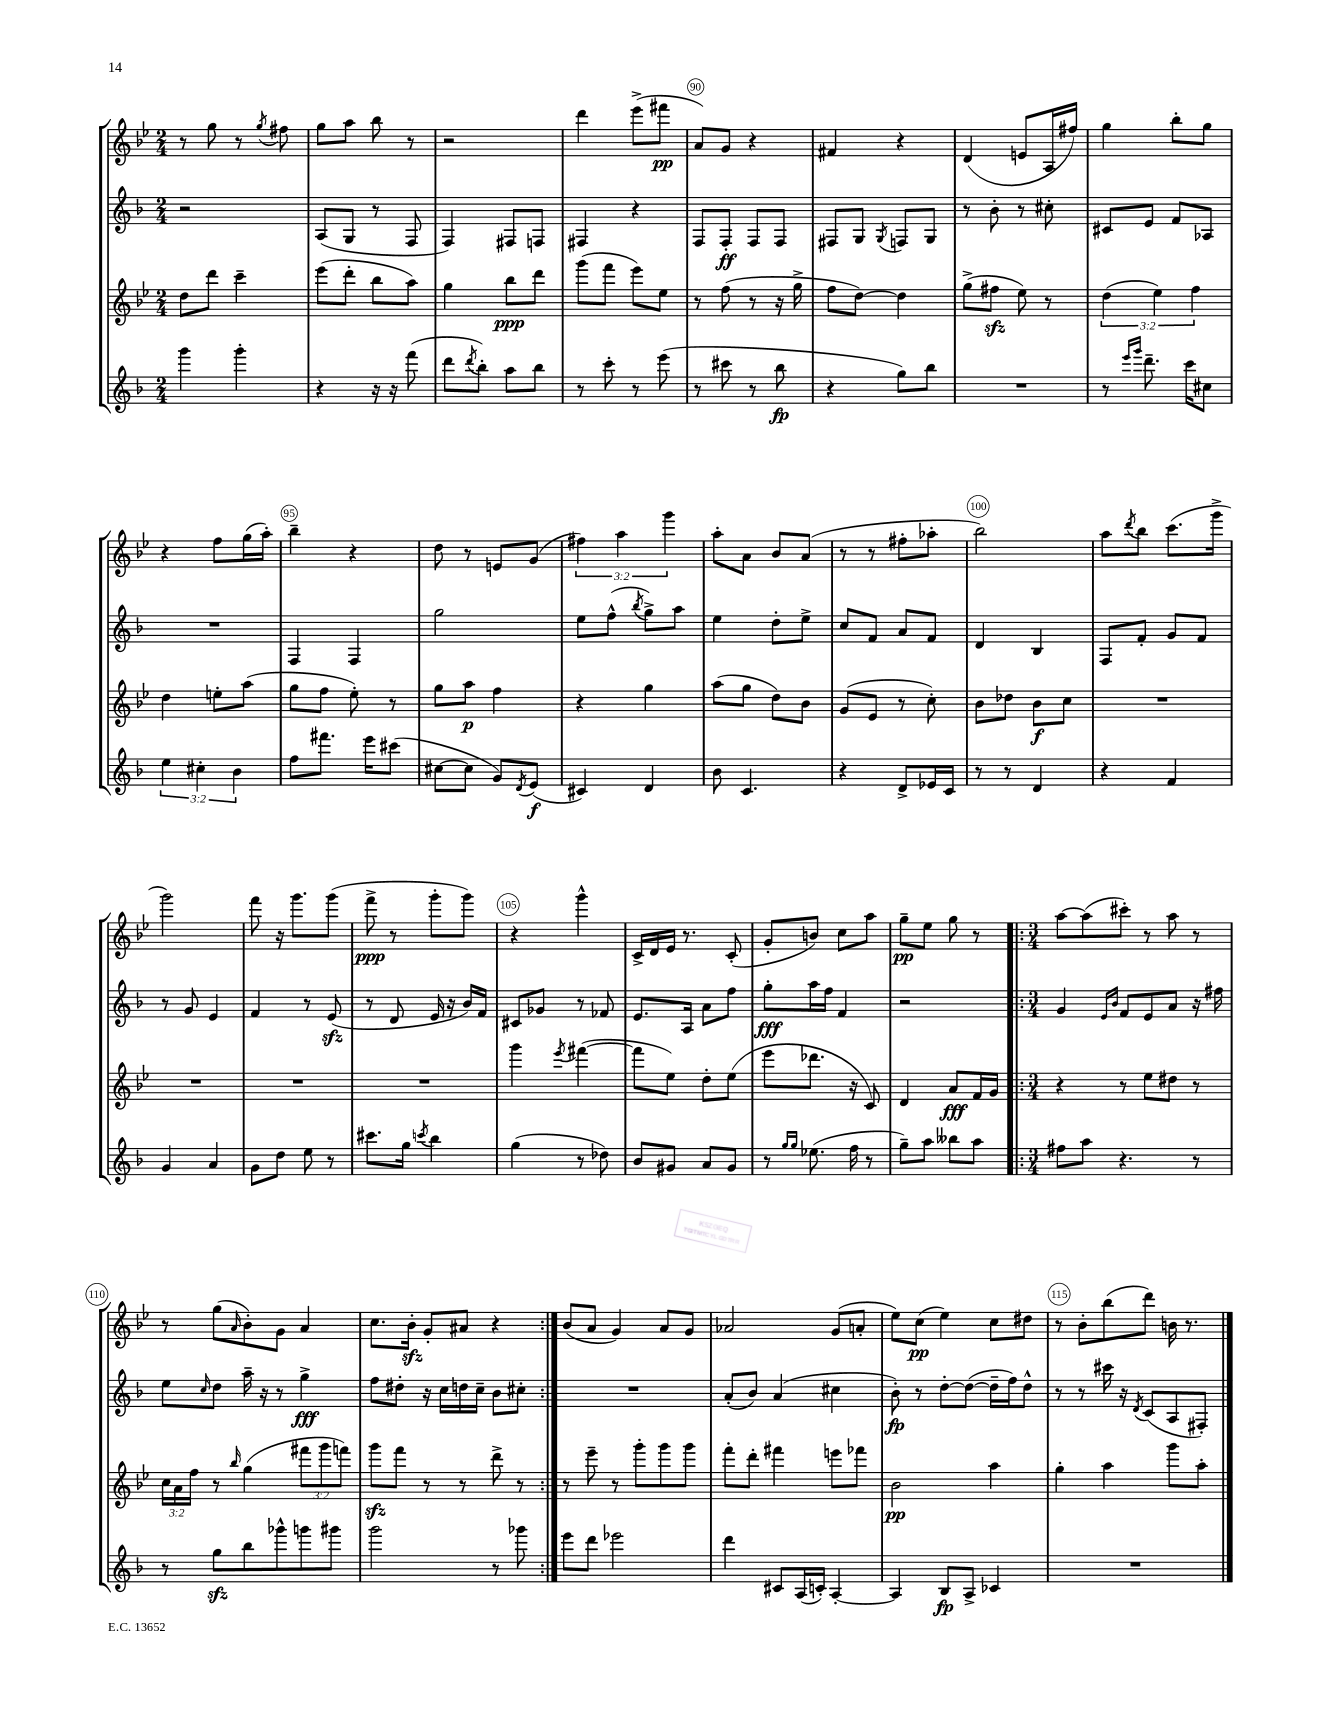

**kern	**dynam	**kern	**dynam	**kern	**dynam	**kern	**dynam
*part4	*part4	*part3	*part3	*part2	*part2	*part1	*part1
*staff4	*staff4	*staff3	*staff3	*staff2	*staff2	*staff1	*staff1
*clefG2	*	*clefG2	*	*clefG2	*	*clefG2	*
*k[b-]	*	*k[b-e-]	*	*k[b-]	*	*k[b-e-]	*
*M2/4	*	*M2/4	*	*M2/4	*	*M2/4	*
=86	=86	=86	=86	=86	=86	=86	=86
4ggg\	.	8dd\L	.	2r	.	8r	.
.	.	8ddd\J	.	.	.	8gg\	.
4ggg'\	.	4ccc~\	.	.	.	8r	.
.	.	.	.	.	.	8qgg/	.
.	.	.	.	.	.	8ff#X\	.
=87	=87	=87	=87	=87	=87	=87	=87
4r	.	(8eee-\L	.	(8A/L	.	8gg\L	.
.	.	8ddd'\J	.	8G/J	.	8aa\J	.
16r	.	8bb-\L	.	8r	.	8bb-\	.
16r	.	.	.	.	.	.	.
(8fff\	.	8aa\J)	.	8F/	.	8r	.
=88	=88	=88	=88	=88	=88	=88	=88
8ddd\L	.	4gg\	.	4F/)	.	2r	.
8qddd/	.	.	.	.	.	.	.
8bb-'\J)	.	.	.	.	.	.	.
8aa\L	.	8bb-\L	ppp	8F#X/L	.	.	.
8bb-\J	.	8ddd\J	.	8Fn/J	.	.	.
=89	=89	=89	=89	=89	=89	=89	=89
8r	.	(8ggg\L	.	4F#X/	.	4ddd\	.
8ccc'\	.	8fff\J	.	.	.	.	.
8r	.	8eee-\L)	.	4r	.	(8eee-^\L	.
(8eee\	.	8ee-\J	.	.	.	8fff#X\J	pp
=90	=90	=90	=90	=90	=90	=90	=90
8r	.	8r	.	8F/L	.	8a/L)	.
8ccc#X\	.	(8ff\	.	8F'/J	ff	8g/J	.
8r	.	8r	.	8F/L	.	4r	.
8bb-\	fp	16r	.	8F/J	.	.	.
.	.	16gg^\	.	.	.	.	.
=91	=91	=91	=91	=91	=91	=91	=91
4r	.	8ff\L	.	8F#X/L	.	4f#X/	.
.	.	[8dd\J)	.	8G/J	.	.	.
.	.	.	.	8qG/	.	.	.
8gg\L)	.	4dd\]	.	8Fn/L	.	4r	.
8bb-\J	.	.	.	8G/J	.	.	.
=92	=92	=92	=92	=92	=92	=92	=92
2r	.	(8gg^\L	.	8r	.	(4d/	.
.	.	8ff#Xzz\J	.	8b-'\	.	.	.
.	.	8ee-\)	.	8r	.	8en/L	.
.	.	8r	.	8cc#X'\	.	16A/L	.
.	.	.	.	.	.	16ff#X/JJ)	.
=93	=93	=93	=93	=93	=93	=93	=93
8r	.	(6dd\	.	8c#X/L	.	4gg\	.
16qqeee/LL	.	.	.	.	.	.	.
16qqggg/JJ	.	.	.	.	.	.	.
8.ddd~\	.	.	.	8e/J	.	.	.
.	.	6ee-\)	.	.	.	.	.
.	.	.	.	8f/L	.	8bb-'\L	.
16ccc\KL	.	.	.	.	.	.	.
.	.	6ff\	.	.	.	.	.
8cc#X\J	.	.	.	8A-X/J	.	8gg\J	.
!!LO:LB:g=z
=94	=94	=94	=94	=94	=94	=94	=94
6ee\	.	4dd\	.	2r	.	4r	.
6cc#X'\	.	.	.	.	.	.	.
.	.	8een'\L	.	.	.	8ff\L	.
6b-\	.	.	.	.	.	.	.
.	.	(8aa\J	.	.	.	(16gg\L	.
.	.	.	.	.	.	16aa'\JJ)	.
=95	=95	=95	=95	=95	=95	=95	=95
8ff\L	.	8gg\L	.	4F/	.	4bb-~\	.
8.fff#X\J	.	8ff\J	.	.	.	.	.
.	.	8ee-'\)	.	4F/	.	4r	.
16eee\KL	.	.	.	.	.	.	.
(8ccc#X\J	.	8r	.	.	.	.	.
=96	=96	=96	=96	=96	=96	=96	=96
[8cc#X\L	.	8gg\L	.	2gg\	.	8dd\	.
8cc#\J]	.	8aa\J	p	.	.	8r	.
8g/L)	.	4ff\	.	.	.	8en/L	.
8qd/	.	.	.	.	.	.	.
(8e/J	f	.	.	.	.	(8g/J	.
=97	=97	=97	=97	=97	=97	=97	=97
4c#X/)	.	4r	.	8ee\L	.	6ff#X\)	.
.	.	.	.	(8ff^^\J	.	.	.
.	.	.	.	.	.	6aa\	.
.	.	.	.	8qbb-/	.	.	.
4d/	.	4gg\	.	8gg^\L)	.	.	.
.	.	.	.	.	.	6ggg\	.
.	.	.	.	8aa\J	.	.	.
=98	=98	=98	=98	=98	=98	=98	=98
8b-\	.	(8aa\L	.	4ee\	.	8aa'\L	.
4.c/	.	8gg\J	.	.	.	8a\J	.
.	.	8dd\L)	.	8dd'\L	.	8b-/L	.
.	.	8b-\J	.	8ee^\J	.	(8a/J	.
=99	=99	=99	=99	=99	=99	=99	=99
4r	.	(8g/L	.	8cc/L	.	8r	.
.	.	8e-/J	.	8f/J	.	8r	.
8d^/L	.	8r	.	8a/L	.	8ff#X'\L	.
16e-X/L	.	8cc'\)	.	8f/J	.	8aa-X'\J	.
16c/JJ	.	.	.	.	.	.	.
=100	=100	=100	=100	=100	=100	=100	=100
8r	.	8b-\L	.	4d/	.	2bb-\)	.
8r	.	8dd-X\J	.	.	.	.	.
4d/	.	8b-\L	f	4B-/	.	.	.
.	.	8cc\J	.	.	.	.	.
=101	=101	=101	=101	=101	=101	=101	=101
4r	.	2r	.	8F/L	.	8aa\L	.
.	.	.	.	.	.	8qddd/	.
.	.	.	.	8f'/J	.	8bb-\J	.
4f/	.	.	.	8g/L	.	(8.ccc\L	.
.	.	.	.	8f/J	.	.	.
.	.	.	.	.	.	16ggg^\Jk	.
!!LO:LB:g=z
=102	=102	=102	=102	=102	=102	=102	=102
4g/	.	2r	.	8r	.	2ggg\)	.
.	.	.	.	8g/	.	.	.
4a/	.	.	.	4e/	.	.	.
=103	=103	=103	=103	=103	=103	=103	=103
8g\L	.	2r	.	4f/	.	8fff\	.
8dd\J	.	.	.	.	.	16r	.
.	.	.	.	.	.	8.ggg\L	.
8ee\	.	.	.	8r	.	.	.
8r	.	.	.	(8ezz/	.	(8ggg\J	.
=104	=104	=104	=104	=104	=104	=104	=104
8.ccc#X\L	.	2r	.	8r	.	8fff^\	ppp
.	.	.	.	8d/	.	8r	.
16gg\Jk	.	.	.	.	.	.	.
8qcccn/	.	.	.	.	.	.	.
4bb-\	.	.	.	16e/	.	8ggg'\L	.
.	.	.	.	16r	.	.	.
.	.	.	.	16b-/LL)	.	8ggg\J)	.
.	.	.	.	16f/JJ	.	.	.
=105	=105	=105	=105	=105	=105	=105	=105
(4gg\	.	4ggg\	.	8c#X/L	.	4r	.
.	.	.	.	8g-X/J	.	.	.
.	.	8qeee-/	.	.	.	.	.
8r	.	([4fff#X\	.	8r	.	4ggg^^\	.
8dd-X\)	.	.	.	8f-X/	.	.	.
=106	=106	=106	=106	=106	=106	=106	=106
8b-/L	.	8fff#\L]	.	8.e/L	.	16c^/LL	.
.	.	.	.	.	.	16d/	.
8g#X/J	.	8ee-\J)	.	.	.	16e-/JJ	.
.	.	.	.	16A/Jk	.	8.r	.
8a/L	.	8dd'\L	.	8a\L	.	.	.
8g#/J	.	(8ee-\J	.	8ff\J	.	(8c'/	.
=107	=107	=107	=107	=107	=107	=107	=107
8r	.	8eee-\L	.	8gg'\L	fff	8g'/L	.
16qqgg/LL	.	.	.	.	.	.	.
16qqgg/JJ	.	.	.	.	.	.	.
(8.ee-X\	.	8.ddd-X\J	.	16aa\L	.	8bn/J)	.
.	.	.	.	16ff\JJ	.	.	.
.	.	.	.	4f/	.	8cc\L	.
16ff\	.	16r	.	.	.	.	.
8r	.	8c/)	.	.	.	8aa\J	.
=108	=108	=108	=108	=108	=108	=108	=108
8gg~\L)	.	4d/	.	2r	.	8gg~\L	pp
8aa\J	.	.	.	.	.	8ee-\J	.
8bb--X\L	.	8a/L	fff	.	.	8gg\	.
8aa\J	.	16f/L	.	.	.	8r	.
.	.	16g/JJ	.	.	.	.	.
=109!|:	=109!|:	=109!|:	=109!|:	=109!|:	=109!|:	=109!|:	=109!|:
*M3/4	*	*M3/4	*	*M3/4	*	*M3/4	*
8ff#X\L	.	4r	.	4g/	.	[8aa\L	.
8aa\J	.	.	.	.	.	(8aa\]	.
.	.	.	.	16qqe/LL	.	.	.
.	.	.	.	16qqb-/JJ	.	.	.
4.r	.	8r	.	8f/L	.	8ccc#X'\J)	.
.	.	8ee-\L	.	8e/	.	8r	.
.	.	8dd#X\J	.	8a/J	.	8aa\	.
8r	.	8r	.	16r	.	8r	.
.	.	.	.	16ff#X\	.	.	.
!!LO:LB:g=z
=110	=110	=110	=110	=110	=110	=110	=110
8r	.	24cc\LL	.	8ee\L	.	8r	.
.	.	24a\	.	.	.	.	.
.	.	24ff\JJ	.	.	.	.	.
.	.	.	.	16qqcc/	.	.	.
8ggzz\L	.	8r	.	8dd\J	.	(8gg\L	.
.	.	16qqbb-/	.	.	.	16qqa/	.
8bb-\	.	(4gg\	.	16aa~\	.	8b-'\)	.
.	.	.	.	16r	.	.	.
8ggg-X^^\	.	.	.	8r	.	8g\J	.
8gggn\	.	12fff#X\L	.	4gg^\	fff	4a/	.
.	.	12ggg\	.	.	.	.	.
8ggg#X\J	.	.	.	.	.	.	.
.	.	12fffn\J)	.	.	.	.	.
=111	=111	=111	=111	=111	=111	=111	=111
2ggg\	.	8gggzz\L	.	8ff\L	.	8.cc\L	.
.	.	8fff\J	.	8dd#X'\J	.	.	.
.	.	.	.	.	.	16b-zz'\Jk	.
.	.	8r	.	16r	.	8g'/L	.
.	.	.	.	16cc\LL	.	.	.
.	.	8r	.	16ddn\	.	8a#X/J	.
.	.	.	.	16cc~\JJ	.	.	.
8r	.	8ddd^\	.	8b-\L	.	4r	.
8ggg-X\	.	8r	.	8cc#X'\J	.	.	.
=112:|!	=112:|!	=112:|!	=112:|!	=112:|!	=112:|!	=112:|!	=112:|!
8eee\L	.	8r	.	2.r	.	(8b-/L	.
8ddd\J	.	8eee-~\	.	.	.	8a/J	.
2eee-X\	.	8r	.	.	.	4g/)	.
.	.	8ggg'\L	.	.	.	.	.
.	.	8ggg\	.	.	.	8a/L	.
.	.	8ggg\J	.	.	.	8g/J	.
=113	=113	=113	=113	=113	=113	=113	=113
4ddd\	.	8fff'\L	.	(8a'/L	.	2a-X/	.
.	.	8ddd'\J	.	8b-/J)	.	.	.
8c#X/L	.	4fff#X\	.	(4a/	.	.	.
(16A/L	.	.	.	.	.	.	.
16cn'/JJ)	.	.	.	.	.	.	.
[4A'/	.	8eeen\L	.	4cc#X\	.	(8g/L	.
.	.	8fff-X\J	.	.	.	8an'/J	.
=114	=114	=114	=114	=114	=114	=114	=114
4A/]	.	2b-\	pp	8b-'\)	fp	8ee-\L)	.
.	.	.	.	8r	.	(8cc\J	pp
8B-/L	fp	.	.	[8dd'\L	.	4ee-\)	.
8A^/J	.	.	.	(8dd\J_	.	.	.
4c-X/	.	4aa\	.	16dd~\LL]	.	8cc\L	.
.	.	.	.	16ff\J)	.	.	.
.	.	.	.	8dd^^\J	.	8dd#X\J	.
=115	=115	=115	=115	=115	=115	=115	=115
2.r	.	4gg'\	.	8r	.	8r	.
.	.	.	.	8r	.	8b-'\L	.
.	.	4aa\	.	16ccc#X\	.	(8bb-\	.
.	.	.	.	16r	.	.	.
.	.	.	.	8qd/	.	.	.
.	.	.	.	(8c/L	.	8ddd\J)	.
.	.	8ggg\L	.	8A/	.	16bn\	.
.	.	.	.	.	.	8.r	.
.	.	8aa'\J	.	8F#X'/J)	.	.	.
==	==	==	==	==	==	==	==
*-	*-	*-	*-	*-	*-	*-	*-
